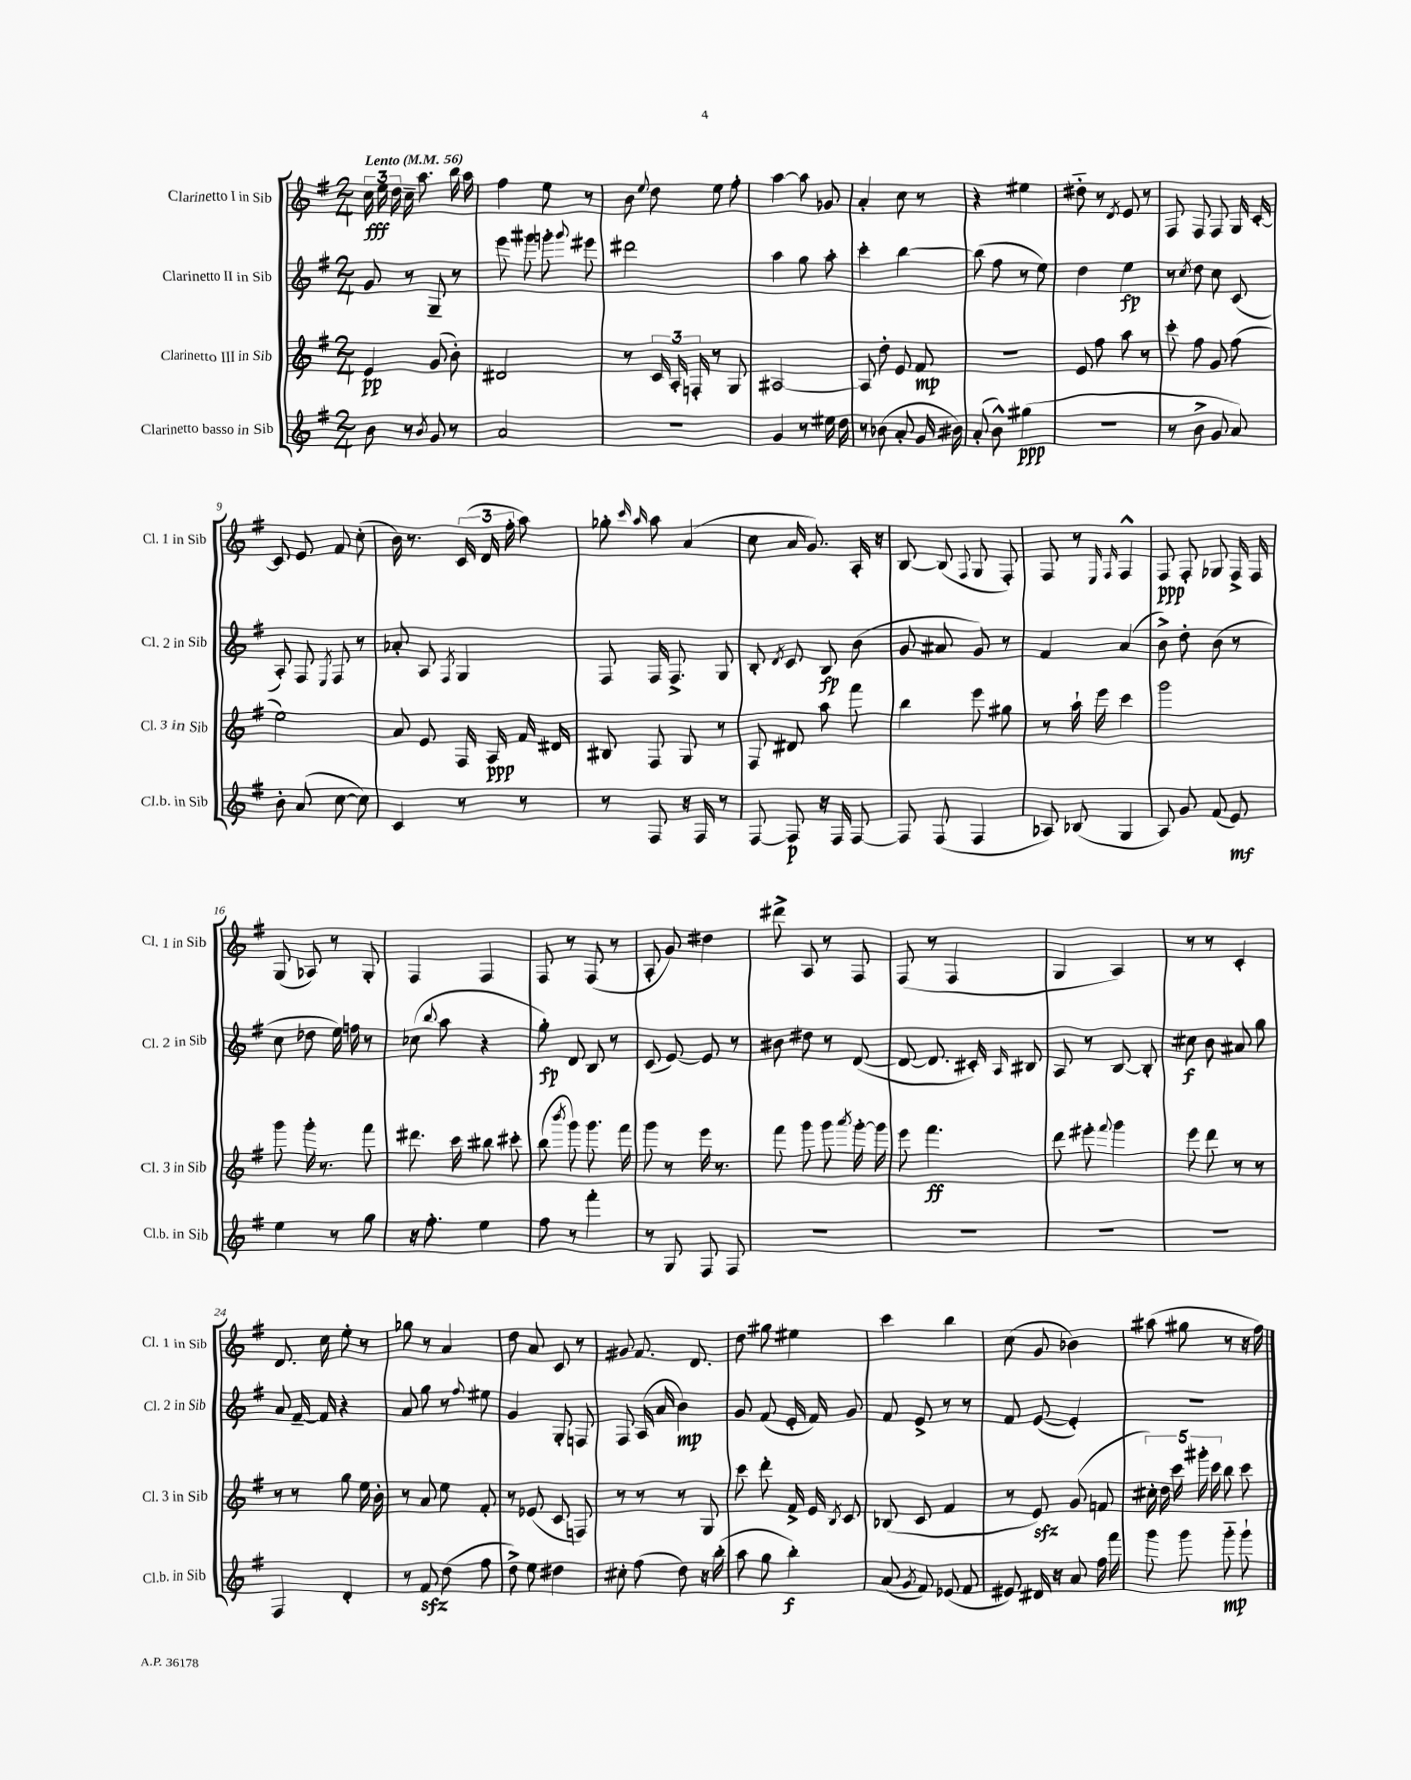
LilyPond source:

<<
\new StaffGroup <<
\new Staff = "s0" \with { instrumentName = "Clarinetto I in Sib" shortInstrumentName = "Cl. 1 in Sib" } {
    \clef treble \key g \major \numericTimeSignature \time 2/4 \tempo "Lento" 4 = 56
    \autoBeamOff \tuplet 3/2 { c''16\fff e''16 d''16 } c''16-- a''8. b''16 a''16 |
    fis''4 e''8 r8 |
    b'8 \appoggiatura { e''8 } d''8 e''8 fis''8-. |
    a''4~ a''8 ges'8 |
    a'4-. c''8 r8 |
    r4 eis''4 |
    dis''8-_ r8 \acciaccatura { d'8 } e'8 r8 |
    fis8 fis8 fis8 g16 c'16~-. |
    c'8 e'8 fis'8 c''8-.( |
    b'16) r8. \tuplet 3/2 { c'16( d'16 fis''16-. } a''8) |
    ges''8-. \grace { c'''16 a''16 } a''8 a'4( |
    c''8 a'16 g'8.) a16-. r16 |
    b8~ b8( \appoggiatura { fis8 } g8 fis8-.) |
    fis8 r8 \grace { e16 fis16 } fis4-^ |
    fis8\ppp fis8-. ges8 fis16-> fis16 |
    g8( aes8) r8 g8-. |
    fis4 fis4 |
    fis8 r8 fis8( r8 |
    a8-. g'8) dis''4 |
    dis'''8-> a8 r8 fis8 |
    fis8( r8 fis4 |
    g4 a4) |
    r8 r8 c'4-. |
    d'8. c''16 e''8-. r8 |
    ges''8 r8 a'4 |
    d''8 a'8 c'8 r8 |
    gis'8 fis'8. d'8. |
    d''8 gis''8 eis''4 |
    c'''4 b''4 |
    c''8( g'8 bes'4) |
    ais''8( gis''8 r8 r16 fis''16) \bar "|." |
}
\new Staff = "s1" \with { instrumentName = "Clarinetto II in Sib" shortInstrumentName = "Cl. 2 in Sib" } {
    \clef treble \key g \major \numericTimeSignature \time 2/4
    \autoBeamOff g'8 r8 g8-- r8 |
    e'''8 gis'''8 g'''8-. \appoggiatura { g'''8 } eis'''8 |
    dis'''2 |
    a''4 g''8 a''8-. |
    c'''4-. b''4~ |
    b''8( fis''8 r8 e''8) |
    d''4 e''4\fp |
    r8 \acciaccatura { c''8 } d''8 c''8 c'8( |
    a8-.) fis8 \acciaccatura { e8 } fis8 r8 |
    aes'8-. a8 \acciaccatura { fis8 } g4 |
    fis8 fis16 fis8.-> g8 |
    b8-. \acciaccatura { d'8 } c'8 b8\fp b'8( |
    g'8 ais'8 g'8) r8 |
    fis'4 a'4( |
    b'8->) d''8-. b'8( r8 |
    c''8 des''8 e''16) f''16 r8 |
    ces''8( \appoggiatura { b''8 } a''8 r4 |
    g''8-.\fp) d'8 b8 r8 |
    c'8( e'8~) e'8 r8 |
    bis'8 dis''8 r8 d'8~( |
    d'8~ d'8. cis'16-.) \grace { a16 } bis8 |
    a8 r8 b8~ b8-. |
    cis''8\f b'8 ais'8 g''8 |
    a'8 fis'16~-- fis'16 r4 |
    a'8 g''8 r8 \appoggiatura { fis''8 } eis''8 |
    g'4 g8-. f8 |
    fis8 a16( a'16 b'4\mp) |
    g'8 fis'8( e'16-. fis'16) g'8 |
    fis'8 e'8-> r8 r8 |
    fis'8 e'8~( e'4-.) |
    R2 \bar "|." |
}
\new Staff = "s2" \with { instrumentName = "Clarinetto III in Sib" shortInstrumentName = "Cl. 3 in Sib" } {
    \clef treble \key g \major \numericTimeSignature \time 2/4
    \autoBeamOff e'4\pp g'8( b'8-.) |
    dis'2 |
    r8 \tuplet 3/2 { c'16 a16-. f16-. } r8 g8 |
    ais2~ |
    ais8 d''8-. e'8 fis'8\mp |
    r2 |
    e'8 fis''8 a''8 r8 |
    c'''8-. fis''8 g'8 fis''8( |
    e''2) |
    a'8 e'8 fis16 a16\ppp fis'16 dis'16 |
    bis8 fis8 g8 r8 |
    fis8 dis'8 a''8 fis'''8 |
    b''4 e'''8 gis''8 |
    r8 a''16-! e'''16 c'''4 |
    g'''2 |
    g'''8 g'''16-. r8. fis'''8 |
    dis'''8. c'''16 bis''8 cis'''8-. |
    b''8( \acciaccatura { b'''8 } g'''8) g'''8. fis'''16 |
    g'''8 r8 e'''16 r8. |
    fis'''8 g'''8 g'''8 \acciaccatura { a'''8 } g'''16~-. g'''16 |
    e'''8 fis'''4.\ff |
    d'''8 eis'''8-. \appoggiatura { fis'''8 } g'''4 |
    e'''8 d'''8 r8 r8 |
    r8 r8 g''8 e''16 b'16-. |
    r8 a'8 e''8 fis'8-. |
    r8 ees'8( c'8 f8) |
    r8 r8 r8 g8 |
    c'''8 d'''8-. fis'16-> e'16 \acciaccatura { b8 } c'8 |
    bes8( c'8 fis'4 |
    r8 e'8\sfz) g'8( f'8 |
    \tuplet 5/4 { cis''16-.) d''16 c'''16 gis'''16-. c'''16 } b''8 c'''8 \bar "|." |
}
\new Staff = "s3" \with { instrumentName = "Clarinetto basso in Sib" shortInstrumentName = "Cl.b. in Sib" } {
    \clef treble \key g \major \numericTimeSignature \time 2/4
    \autoBeamOff b'8 r8 \acciaccatura { b'8 } g'8 r8 |
    a'2 |
    r2 |
    g'4 r8 eis''16 d''16 |
    r8 bes'8( a'8-. g'16 bis'16) |
    a'8-.( b'8-^) gis''4\ppp( |
    R2 |
    r8 b'8-> g'8 a'8) |
    b'8-. a'8( c''8~ c''8) |
    c'4 r8 r8 |
    r8 fis8 r16 fis16 r8 |
    fis8~ fis8\p r16 fis16 fis8~ |
    fis8 fis8( fis4 |
    aes8) bes8( g4 |
    a8) g'8 fis'8( e'8\mf) |
    e''4 r8 g''8 |
    r16 fis''8.-. e''4 |
    fis''8 r8 fis'''4-. |
    r8 g8 fis8 fis8 |
    R2 |
    R2 |
    R2 |
    R2 |
    fis4 d'4-. |
    r8 fis'8\sfz d''8( fis''8 |
    d''8->) e''8 dis''4 |
    cis''8-. fis''8( d''8) r16 b''16-.( |
    a''8 g''8 b''4-.\f) |
    a'8( \acciaccatura { g'8 } fis'8) ees'8( fis'8 |
    eis'8) dis'16 r16 a'8 fis''16 fis'''16 |
    g'''8 g'''8 g'''8-_\mp g'''8-! \bar "|." |
}
>>
>>
